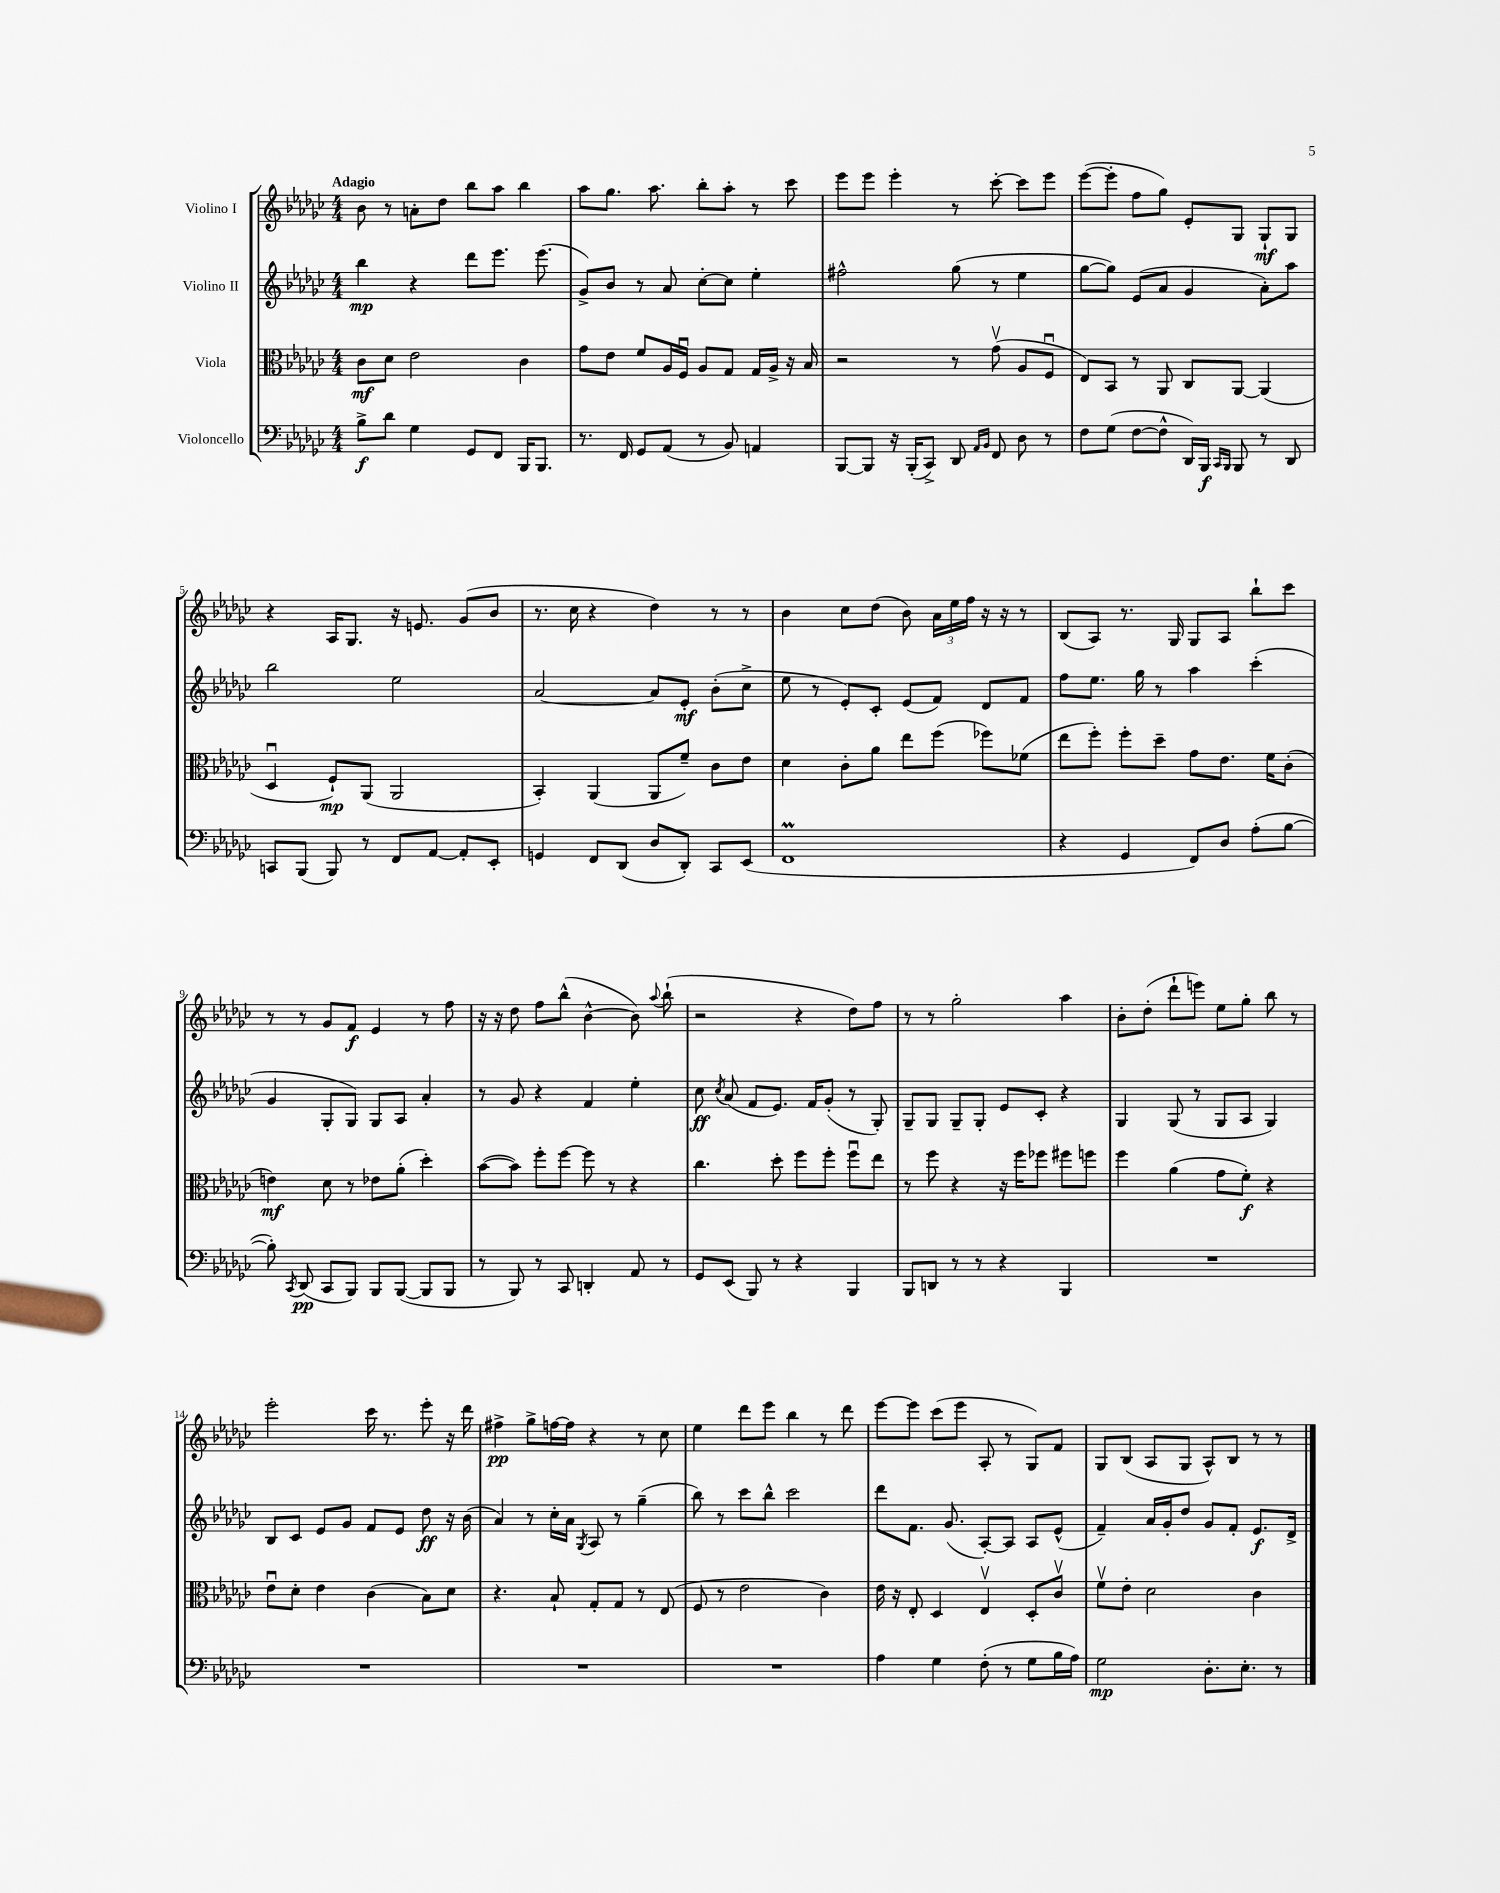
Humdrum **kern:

**kern	**kern	**kern	**kern
*staff4	*staff3	*staff2	*staff1
*clefF4	*clefC3	*clefG2	*clefG2
*k[b-e-a-d-g-c-]	*k[b-e-a-d-g-c-]	*k[b-e-a-d-g-c-]	*k[b-e-a-d-g-c-]
*M4/4	*M4/4	*M4/4	*M4/4
8B-^	8c-	4bb-	8b-
8d-	8d-	.	8r
4G-	2e-	4r	8a'
.	.	.	8dd-
8GG-	.	8ddd-	8bb-
8FF	.	8.eee-	8aa-
16BBB-	4c-	.	4bb-
8.BBB-	.	(8.eee-	.
=	=	=	=
8.r	8g-	8g-^)	8aa-
.	8e-	8b-	8.gg-
16FF	.	.	.
8GG-	8f	8r	.
.	.	.	8.aa-
(8AA-	16A-	8a-	.
.	16Fu	.	.
8r	8A-	[8cc-'	8bb-'
8BB-)	8G-	8cc-]	8aa-'
4AA	16G-	4ee-'	8r
.	16A-^	.	.
.	16r	.	8ccc-
.	16B-	.	.
=	=	=	=
[8BBB-	2r	2ff#^^	8eee-
8BBB-]	.	.	8eee-
16r	.	.	4eee-'
(16BBB-'	.	.	.
8CC-^)	.	.	.
8DD-	8r	(8gg-	8r
16qqAA-	.	.	.
16qqBB-	.	.	.
8FF	(8g-v	8r	[8ccc-'
8D-	8A-	4ee-	8ccc-]
8r	8Fu	.	8eee-
=	=	=	=
8F	8E-)	[8gg-	([8eee-
(8G-	8BB-	8gg-])	8eee-']
[8F	8r	(8e-	8ff
8F^^]	8AA-	8a-	8gg-)
16DD-)	8C-	4g-	8e-'
16BBB-	.	.	.
16qqCC-	.	.	.
16qqBBB-	.	.	.
8BBB-	[8AA-	.	8G-
8r	(4AA-]	8a-')	8G-`
8DD-	.	8aa-	8G-
=	=	=	=
8CC	4D-u	2bb-	4r
(8BBB-	.	.	.
8BBB-)	8F`)	.	16A-
.	.	.	8.G-
8r	(8AA-	.	.
8FF	2AA-	2ee-	16r
.	.	.	8.e
[8AA-	.	.	.
8AA-']	.	.	(8g-
8EE-'	.	.	8b-
=	=	=	=
4GG	4BB-')	[2a-	8.r
.	.	.	16cc-
8FF	(4AA-	.	4r
(8DD-	.	.	.
8D-	8AA-	8a-]	4dd-)
8DD-')	8f~)	8e-'	.
8CC-	8c-	(8b-'	8r
(8EE-	8e-	8cc-^	8r
=	=	=	=
1FF	4d-	8ee-	4b-
.	.	8r	.
.	8c-'	8e-')	8cc-
.	8a-	8c-'	(8dd-
.	8ee-	(8e-	8b-)
.	(8ff	8f)	24a-
.	.	.	24ee-
.	.	.	24ff
.	8ff-)	8d-	16r
.	.	.	16r
.	(8f-	8f	8r
=	=	=	=
4r	8ee-	8ff	(8B-
.	8ff')	8.ee-	8A-)
4GG-	8ff'	.	8.r
.	.	16gg-	.
.	8dd-~	8r	.
.	.	.	16G-
8FF)	8g-	4aa-	8G-
8D-	8.e-	.	8A-
(8A-'	.	(4ccc-'	8bb-`
.	16f	.	.
[8B-	(8c-'	.	8ccc-
=	=	=	=
8B-'])	4e)	4g-	8r
8qCC-	.	.	.
(8DD-	.	.	8r
8CC-	8d-	8G-'	8g-
8BBB-)	8r	8G-)	8f
8BBB-	8e-	8G-	4e-
([8BBB-	(8a-'	8A-	.
8BBB-]	4dd-')	4a-'	8r
8BBB-	.	.	8ff
=	=	=	=
8r	([8b-	8r	16r
.	.	.	16r
8BBB-)	8b-])	8g-	8dd-
8r	8ff'	4r	8ff
8CC-	[8ff	.	(8bb-^^
4DD'	8ff]	4f	[4b-^^
.	8r	.	.
8AA-	4r	4ee-'	8b-])
.	.	.	8qqaa-
8r	.	.	(8bb-`
=	=	=	=
8GG-	4.cc-	8cc-	2r
.	.	8qcc-	.
(8EE-	.	(8a-	.
8BBB-)	.	8f	.
8r	8dd-'	8.e-)	.
4r	8ff	.	4r
.	.	16f	.
.	8ff'	(8g-'	.
4BBB-	8ffu	8r	8dd-)
.	8ee-	8G-')	8ff
=	=	=	=
8BBB-	8r	8G-~	8r
8DD	8ff	8G-	8r
8r	4r	8G-~	2gg-'
8r	.	8G-'	.
4r	16r	8e-	.
.	16ff	.	.
.	8ff-	8c-'	.
4BBB-	8ff#	4r	4aa-
.	8ff	.	.
=	=	=	=
1r	4ff	4G-	8b-'
.	.	.	(8dd-'
.	(4a-	(8G-	8ddd-`
.	.	8r	8eee)
.	8g-	8G-	8ee-
.	8f')	8A-	8gg-'
.	4r	4G-)	8bb-
.	.	.	8r
=	=	=	=
1r	8e-u	8B-	2eee-'
.	8d-'	8c-	.
.	4e-	8e-	.
.	.	8g-	.
.	(4c-	8f	16ccc-
.	.	.	8.r
.	.	8e-	.
.	8B-)	8dd-	8eee-'
.	8d-	16r	16r
.	.	(16b-	16ddd-
=	=	=	=
1r	4.r	4a-)	4ff#^
.	.	8r	8gg-^
.	8B-`	16cc-'	[16ff
.	.	16a-	16ff]
.	.	8qG-	.
.	8G-'	8A-	4r
.	8G-	8r	.
.	8r	(4gg-~	8r
.	(8E-	.	8cc-
=	=	=	=
1r	8F	8bb-)	4ee-
.	8r	8r	.
.	2e-	8ccc-	8ddd-
.	.	8bb-^^	8eee-
.	.	2ccc-	4bb-
.	4c-)	.	8r
.	.	.	8ddd-
=	=	=	=
4A-	16e-	8ddd-	[8eee-
.	16r	.	.
.	8E-'	8.f	8eee-]
4G-	4D-	.	(8ccc-
.	.	(8.g-	.
.	.	.	8eee-
(8F'	4E-v	[8A-')	8A-'
8r	.	8A-]	8r
8G-	8D-'	8A-	8G-)
16B-	8c-v	(8e-^^	8f
16A-)	.	.	.
=	=	=	=
2G-	8fv	4f~)	8G-
.	8e-'	.	(8B-
.	2d-	16a-	8A-
.	.	16g-'	.
.	.	8dd-	8G-
8.D-'	.	8g-	8A-^^)
.	.	8f'	8B-
8.E-'	.	.	.
.	4c-	8.e-	8r
8r	.	.	8r
.	.	16d-^	.
==	==	==	==
*-	*-	*-	*-
